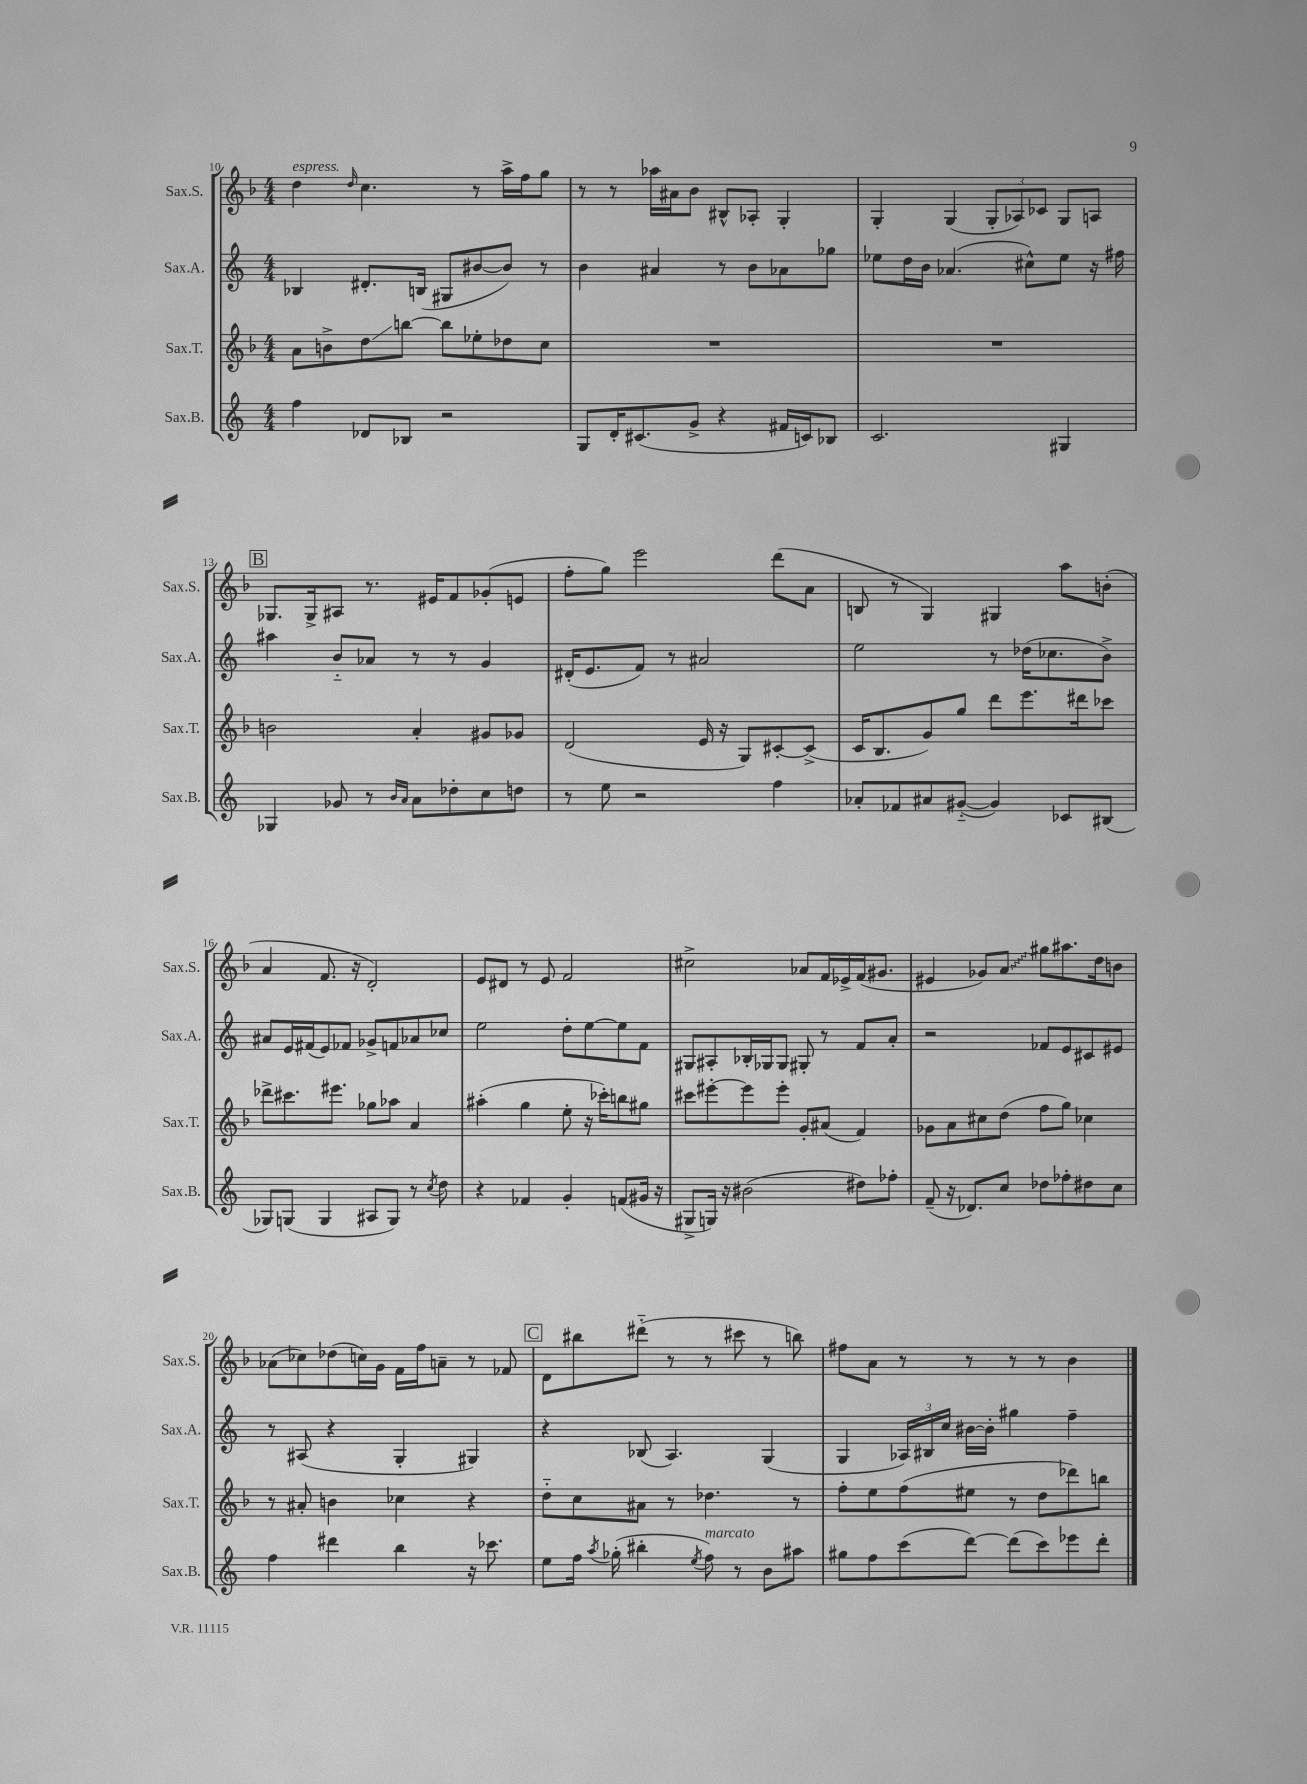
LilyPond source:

<<
\new StaffGroup <<
\new Staff = "s0" \with { instrumentName = "Sax.S." shortInstrumentName = "Sax.S." } {
    \clef treble \key f \major \numericTimeSignature \time 4/4
    \autoBeamOff d''4^\markup { \italic "espress." } \grace { d''16 } c''4. r8 a''16[-> f''16 g''8] |
    r8 r8 aes''16[ ais'16 bes'8] bis8[-^ aes8]-. g4-. |
    g4-. g4( \tuplet 3/2 { g8[-. aes8) ces'8] } g8[ a8] |
    \mark \markup { \box "B" } ges8.[ ges16-> ais8] r8. eis'16[ f'8 ges'8-.( e'8] |
    f''8[-. g''8]) e'''2 d'''8[( a'8] |
    b8 r8 g4) gis4 a''8[ b'8]-.( |
    a'4 f'8. r16 d'2-.) |
    e'8[ dis'8] r8 e'8 f'2 |
    cis''2-> aes'8[ f'16 ees'16-> f'16( gis'8.] |
    eis'4 ges'8[) \once \override Glissando.style = #'zigzag a'8]\glissando gis''8[ ais''8. d''16 b'8] |
    aes'8[( ces''8) des''8( c''16) g'16] f'16[ f''16 a'8]-- r8 fes'8 |
    \mark \markup { \box "C" } d'8[ bis''8 dis'''8]-_( r8 r8 cis'''8 r8 b''8) |
    fis''8[ a'8] r8 r8 r8 r8 bes'4 \bar "|." |
}
\new Staff = "s1" \with { instrumentName = "Sax.A." shortInstrumentName = "Sax.A." } {
    \clef treble \key c \major \numericTimeSignature \time 4/4
    \autoBeamOff bes4 dis'8.[-. b16]( gis8[ bis'8~ bis'8]) r8 |
    b'4 ais'4 r8 b'8[ aes'8 ges''8] |
    ees''8[ d''16 b'16] aes'4.( cis''8[-^) ees''8] r16 fis''16 |
    \mark \markup { \box "B" } ais''4 b'8[-_ aes'8] r8 r8 g'4 |
    dis'16[-.( e'8. f'8]) r8 ais'2 |
    e''2 r8 des''16[( ces''8. b'8]->) |
    ais'8[ e'16 fis'16( e'8) fes'8] ges'8[-> f'8 aes'8 ces''8] |
    e''2 d''8[-. e''8~ e''8 f'8] |
    gis8[ ais8-. bes16-. ges16 ges8] gis8-. r8 f'8[ a'8]-. |
    r2 fes'8[ e'8 cis'8 eis'8] |
    r8 ais8( r4 g4-. gis4) |
    \mark \markup { \box "C" } r4 bes8( a4.) g4( |
    g4 \tuplet 3/2 { aes16[) bis16 c''16] } bis'16[~ bis'16]-. gis''4 f''4-- \bar "|." |
}
\new Staff = "s2" \with { instrumentName = "Sax.T." shortInstrumentName = "Sax.T." } {
    \clef treble \key f \major \numericTimeSignature \time 4/4
    \autoBeamOff a'8[ b'8-> d''8\glissando b''8]~ b''8[ ees''8-. des''8 c''8] |
    R1 |
    R1 |
    \mark \markup { \box "B" } b'2 a'4-. gis'8[ ges'8] |
    d'2( e'16 r16 g8[) cis'8~-. cis'8]->( |
    c'16[ bes8. g'8) g''8] d'''8[ e'''8. dis'''16 ces'''8] |
    des'''8[-> cis'''8. eis'''8.] ges''8[ aes''8] a'4 |
    ais''4-.( g''4 e''8-. r16 ces'''16[-.) b''8 gis''8] |
    cis'''8[ eis'''8~-. eis'''8 eis'''8]-. g'8[-. ais'8]( f'4) |
    ges'8[ a'8 cis''8 d''8]( f''8[ g''8]) ces''4 |
    r8 ais'8-. b'4 ces''4 r4 |
    \mark \markup { \box "C" } d''8[-_ c''8 ais'8] r8 des''4. r8 |
    f''8[-. e''8 f''8( eis''8] r8 d''8[ des'''8) b''8] \bar "|." |
}
\new Staff = "s3" \with { instrumentName = "Sax.B." shortInstrumentName = "Sax.B." } {
    \clef treble \key c \major \numericTimeSignature \time 4/4
    \autoBeamOff f''4 des'8[ bes8] r2 |
    g8[ d'16-. cis'8.( g'8]-> r4 fis'16[ c'16) bes8] |
    c'2. gis4 |
    \mark \markup { \box "B" } ges4 ges'8 r8 \grace { b'16[ a'16] } a'8[ des''8-. c''8 d''8] |
    r8 e''8 r2 f''4 |
    aes'8[-. fes'8 ais'8 gis'8]~-_( gis'4) ces'8[ bis8]( |
    ges8[) g8]( g4 ais8[ g8]) r8 \acciaccatura { c''8 } d''8 |
    r4 fes'4 g'4-. f'8[( gis'16] r16 |
    gis8[-> g16]) r16 bis'2( dis''8[) fes''8]-. |
    f'8--( r16 des'8.[) c''8] des''8[ fes''8-. dis''8 c''8] |
    f''4 dis'''4 b''4 r16 ces'''8. |
    \mark \markup { \box "C" } e''8[ f''16] \acciaccatura { a''8 } ges''16-.( bis''4-. \acciaccatura { e''8 } f''8^\markup { \italic "marcato" }) r8 b'8[ ais''8] |
    gis''8[ f''8 c'''8( d'''8]~) d'''8[( c'''8) ees'''8 d'''8]-. \bar "|." |
}
>>
>>
\layout { \context { \Score currentBarNumber = #10 } }
